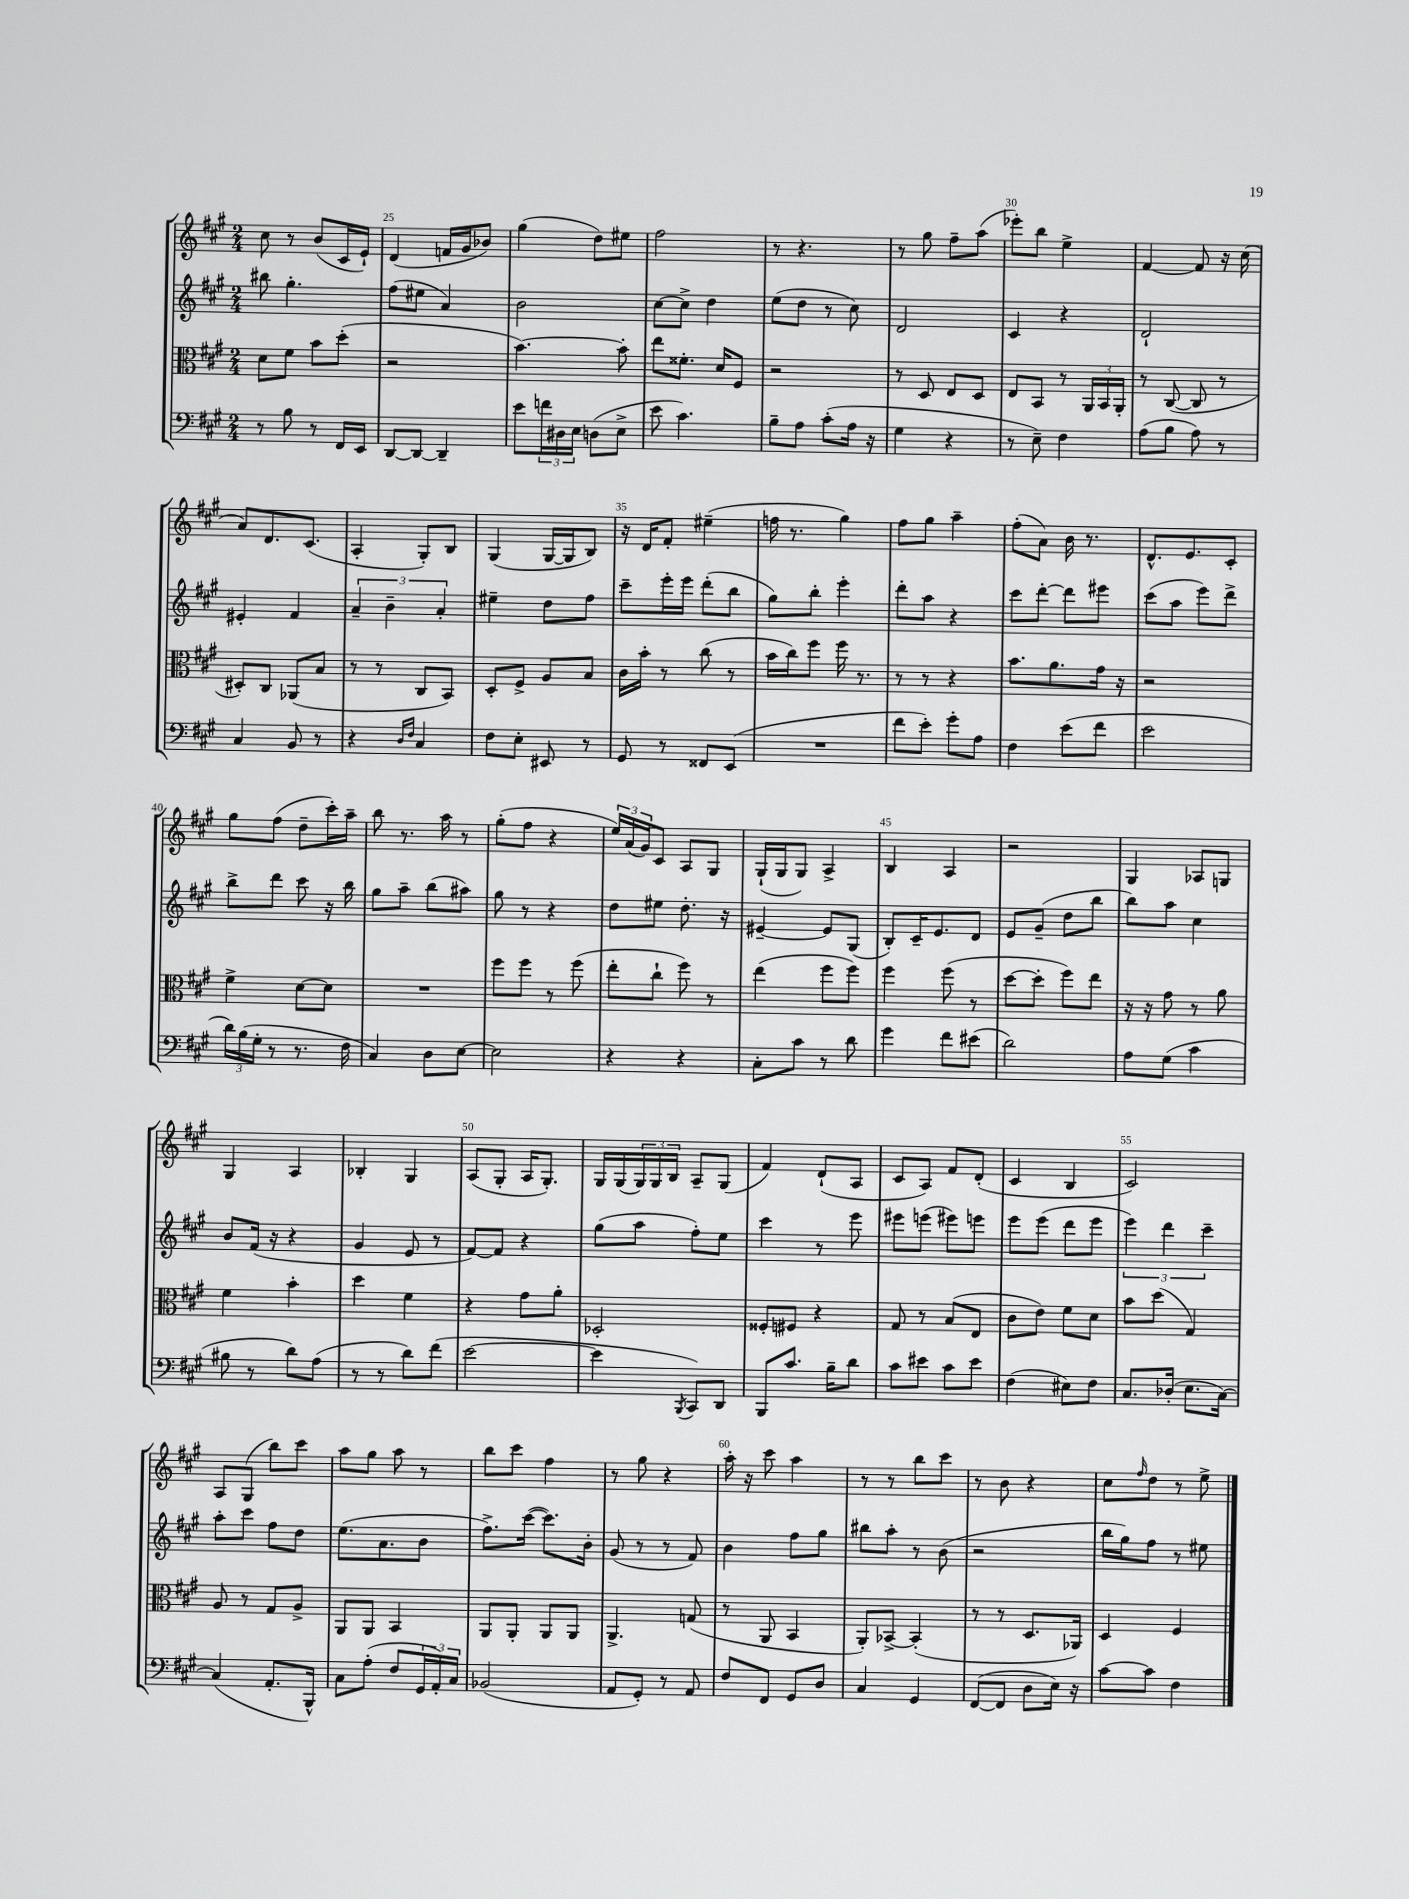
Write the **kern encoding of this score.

**kern	**kern	**kern	**kern
*staff4	*staff3	*staff2	*staff1
*clefF4	*clefC3	*clefG2	*clefG2
*k[f#c#g#]	*k[f#c#g#]	*k[f#c#g#]	*k[f#c#g#]
*M2/4	*M2/4	*M2/4	*M2/4
8r	8d\L	8bb#\	8cc#\
8B\	8f#\J	4.gg#'\	8r
8r	8b\L	.	(8b/L
16FF#/LL	(8dd'\J	.	16c#/L
16EE/JJ	.	.	16e`/JJ)
=	=	=	=
[8DD/L	2r	(8ff#\L	(4d/
8DD/_J	.	8ee#\J	.
4DD~/]	.	4a/)	16f/LL
.	.	.	16g#/J
.	.	.	8b-/J)
=	=	=	=
8e\L	[4.b\)	2b\	(4gg#\
24f\L	.	.	.
24D#\	.	.	.
24E\JJ	.	.	.
(8D\L	.	.	8dd\L)
8E^\J	8b'\]	.	8ee#\J
=	=	=	=
8e\	8ee\L	[8cc#\L	2ff#\
4.c#\)	8.f##'\J	8cc#^\]J	.
.	.	4dd\	.
.	16d/LK	.	.
.	8F#/J	.	.
=	=	=	=
8B~\L	2r	(8ee\L	8r
8A\J	.	8dd\J	4.r
(8c#'\L	.	8r	.
16A\Jk	.	8cc#\)	.
16r	.	.	.
=	=	=	=
4G#\	8r	2d/	8r
.	8D/	.	8gg#\
4r	8E/L	.	8ff#~\L
.	8D/J	.	(8aa\J
=	=	=	=
8r	8E/L	4c#/	8eee-'\L)
8E~\)	8BB/J	.	8bb\J
4F#\	8r	4r	4ee^\
.	24AA/LL	.	.
.	24BB/	.	.
.	24AA'/JJ	.	.
=	=	=	=
(8A\L	8r	2d`/	[4f#/
8B\J	([8C#/	.	.
8A\)	8C#/]	.	8f#/]
8r	8r	.	16r
.	.	.	(16cc#\
=	=	=	=
4C#/	8D#'/L)	4e#'/	8a/L)
.	8C#/J	.	8.d/
8BB/	(8AA-/L	4f#/	.
.	.	.	(8.c#/J
8r	8B/J	.	.
=	=	=	=
4r	8r	6a~/	4A'/
.	8r	.	.
.	.	6b~\	.
16qqD/LL	.	.	.
16qqF#/JJ	.	.	.
4C#/	8C#/L	.	8G#'/L)
.	.	6a'/	.
.	8BB/J)	.	8B/J
=	=	=	=
8F#\L	8D'/L	4ee#~\	(4G#/
8E'\J	8F#^/J	.	.
8EE#/	8A/L	8dd\L	[16G#/LL
.	.	.	16G#/]J
8r	8B/J	8ff#\J	8B/J)
=	=	=	=
8GG#/	16c#\LL	8ccc#~\L	16r
.	16b'\JJ	.	16d/LK
8r	8r	16eee'\L	8f#'/J
.	.	16eee\JJ	.
8FF##/L	(8cc#\	(8ddd'\L	(4ee#~\
(8EE/J	8r	8bb\J	.
=	=	=	=
2r	16b\LL	8gg#\L)	16ff\
.	16cc#\J)	.	8.r
.	8ff#\J	8bb'\J	.
.	16ff#\	4eee'\	4gg#\)
.	8.r	.	.
=	=	=	=
8f#\L	8r	8ddd'\L	8ff#\L
8e'\J)	8r	8aa\J	8gg#\J
8g#'\L	4r	4r	4aa~\
8A\J	.	.	.
=	=	=	=
4F#\	8.b\L	8ccc#\L	(8ff#'\L
.	.	[8ddd'\J	8a\J)
.	8.a\	.	.
(8e\L	.	8ddd\]L	16b\
.	.	.	8.r
8f#\J	16g#\Jk	8eee#\J	.
.	16r	.	.
=	=	=	=
2e\	2r	(8ccc#\L	8.d^^/L
.	.	8aa\J	.
.	.	.	8.e/
.	.	8eee\L)	.
.	.	8ddd^\J	8c#'/J
=	=	=	=
24d\LL)	4f#^\	8bb^\L	8gg#\L
(24B\	.	.	.
24G#'\JJ	.	.	.
8r	.	8ddd\J	(8ff#\J
8.r	[8d\L	8ccc#\	8dd~\L
.	8d\]J	16r	16ccc#'\L)
16F#\	.	16bb\	16aa~\JJ
=	=	=	=
4C#/)	2r	8gg#\L	8bb\
.	.	8aa~\J	8.r
8D\L	.	(8bb\L	.
.	.	.	16aa\
[8E\J	.	8aa#\J)	8r
=	=	=	=
2E\]	8ff#\L	8gg#\	(8gg#'\L
.	8ff#\J	8r	8ff#\J
.	8r	4r	4r
.	(8ff#\	.	.
=	=	=	=
4r	8ee'\L	8dd\L	24ee/LL)
.	.	.	(24a/
.	.	.	24g#/J)
.	8cc#`\J	8ee#\J	8c#/J
4r	8ff#\)	8.dd'\	8A/L
.	8r	.	8G#/J
.	.	16r	.
=	=	=	=
8C#'\L	(4ee\	[4e#~/	(16G#`/LL
.	.	.	16G#/J
8c#\J	.	.	8G#/J)
8r	8ff#\L	8e#/]L	4A^/
8d\	8ff#\J)	(8G#/J	.
=	=	=	=
4g#\	4ff#\	8B'/L)	4B/
.	.	16c#~/K	.
.	.	8.e/	.
8f#\L	(8ff#\	.	4A/
(8e#\J	8r	8d/J	.
=	=	=	=
2d\)	[8dd\L	8e/L	2r
.	8dd'\]J	(8g#~/J	.
.	8ff#\L)	8dd\L	.
.	8ee\J	8bb\J	.
=	=	=	=
8A\L	16r	8bb\L)	4G#/
.	16r	.	.
(8G#\J	8g#\	8aa\J	.
4c#\	8r	4cc#\	8A-/L
.	8a\	.	8G/J
=	=	=	=
8B#\	4f#\	8b/L	4G#/
8r	.	(16f#/Jk	.
.	.	16r	.
8d\L)	4b'\	4r	4A/
(8A\J	.	.	.
=	=	=	=
8r	4dd\	4g#/	4B-'/
8r	.	.	.
8d\L)	4f#\	8e/	4G#/
(8f#\J	.	8r	.
=	=	=	=
[2e\	4r	[8f#/L)	(8A/L
.	.	8f#/]J	8G#'/J
.	8g#\L	4r	16A/LK
.	.	.	8.G#'/J)
.	8a'\J	.	.
=	=	=	=
4e\]	2D-'/	(8gg#\L	16G#/LL
.	.	.	(16G#/
.	.	8aa\J	24G#/)
.	.	.	24G#/
.	.	.	24B/JJ
8qBBB/	.	.	.
8CC#/L)	.	8ff#'\L)	8A~/L
8DD/J	.	8ee\J	(8G#/J
=	=	=	=
8BBB/L	8F##'/L	4ccc#\	4f#/)
8.c#/J	8F#/J	.	.
.	4r	8r	(8d`/L
16B~\LK	.	.	.
8d\J	.	8eee\	8A/J
=	=	=	=
8c#\L	8G#/	8eee#\L	8c#/L
8e#\J	8r	(8eee\J	8A/J)
8c#\L	(8B/L	8eee#\L)	8f#/L
8e#\J	8E/J	8eee\J	(8d'/J
=	=	=	=
(4F#\	8c#\L	8eee\L	4c#/
.	8e\J)	(8eee\J	.
8E#\L)	8f#\L	8ddd\L	4B/
8F#\J	8d\J	8eee\J	.
=	=	=	=
8.C#/L	8b\L	6eee\)	2c#/)
.	(8dd\J	.	.
.	.	6ddd\	.
(16D-'/Jk	.	.	.
8.E\L	4G#/)	.	.
.	.	6ccc#~\	.
[16C#\Jk)	.	.	.
=	=	=	=
(4C#/]	8A/	8aa'\L	8A/L
.	8r	8ccc#\J	(8G#/J
8.AA'/L	8G#/L	8ff#\L	8bb\L)
.	8A^/J	8dd\J	8ccc#\J
16BBB^^/Jk)	.	.	.
=	=	=	=
8C#\L	8AA/L	(8.ee\L	8aa\L
(8A'\J	8AA/J	.	8gg#\J
.	.	8.a\	.
8F#/L	4BB/	.	8aa\
24GG#/L	.	8b\J	8r
24AA'/)	.	.	.
24C#/JJ	.	.	.
=	=	=	=
(2BB-/	8AA/L	8.ff#^\L)	8bb\L
.	8AA'/J	.	8ccc#\J
.	.	([16ccc#\Jk	.
.	8AA/L	8.ccc#\]L)	4ff#\
.	8AA/J	.	.
.	.	16b'\Jk	.
=	=	=	=
8AA/L	4.AA^/	(8g#/	8r
8GG#'/J)	.	8r	8gg#\
8r	.	8r	4r
8AA/	(8G/	8f#/)	.
=	=	=	=
8F#/L	8r	4b\	16aa'\
.	.	.	16r
8FF#/J	8AA/	.	8ccc#\
8GG#/L	4BB/	8ff#\L	4aa\
8D/J	.	8gg#\J	.
=	=	=	=
4C#/	8AA'/L)	8bb#\L	8r
.	[8BB-^/J	8aa'\J	8r
4GG#/	(4BB-'/]	8r	8bb\L
.	.	(8b\	8ccc#\J
=	=	=	=
([8FF#/L	8r	2r	8r
8FF#/]J	8r	.	8b\
8D\L	8.D/L	.	4r
16E\Jk)	.	.	.
16r	16AA-/Jk)	.	.
=	=	=	=
[8c#\L	4D/	16bb\LL	8cc#\L
.	.	16gg#\J)	.
.	.	.	16qqff#/
8c#\]J	.	8ff#\J	8dd\J
4F#\	4F#/	8r	8r
.	.	8ee#\	8ee^\
==	==	==	==
*-	*-	*-	*-
